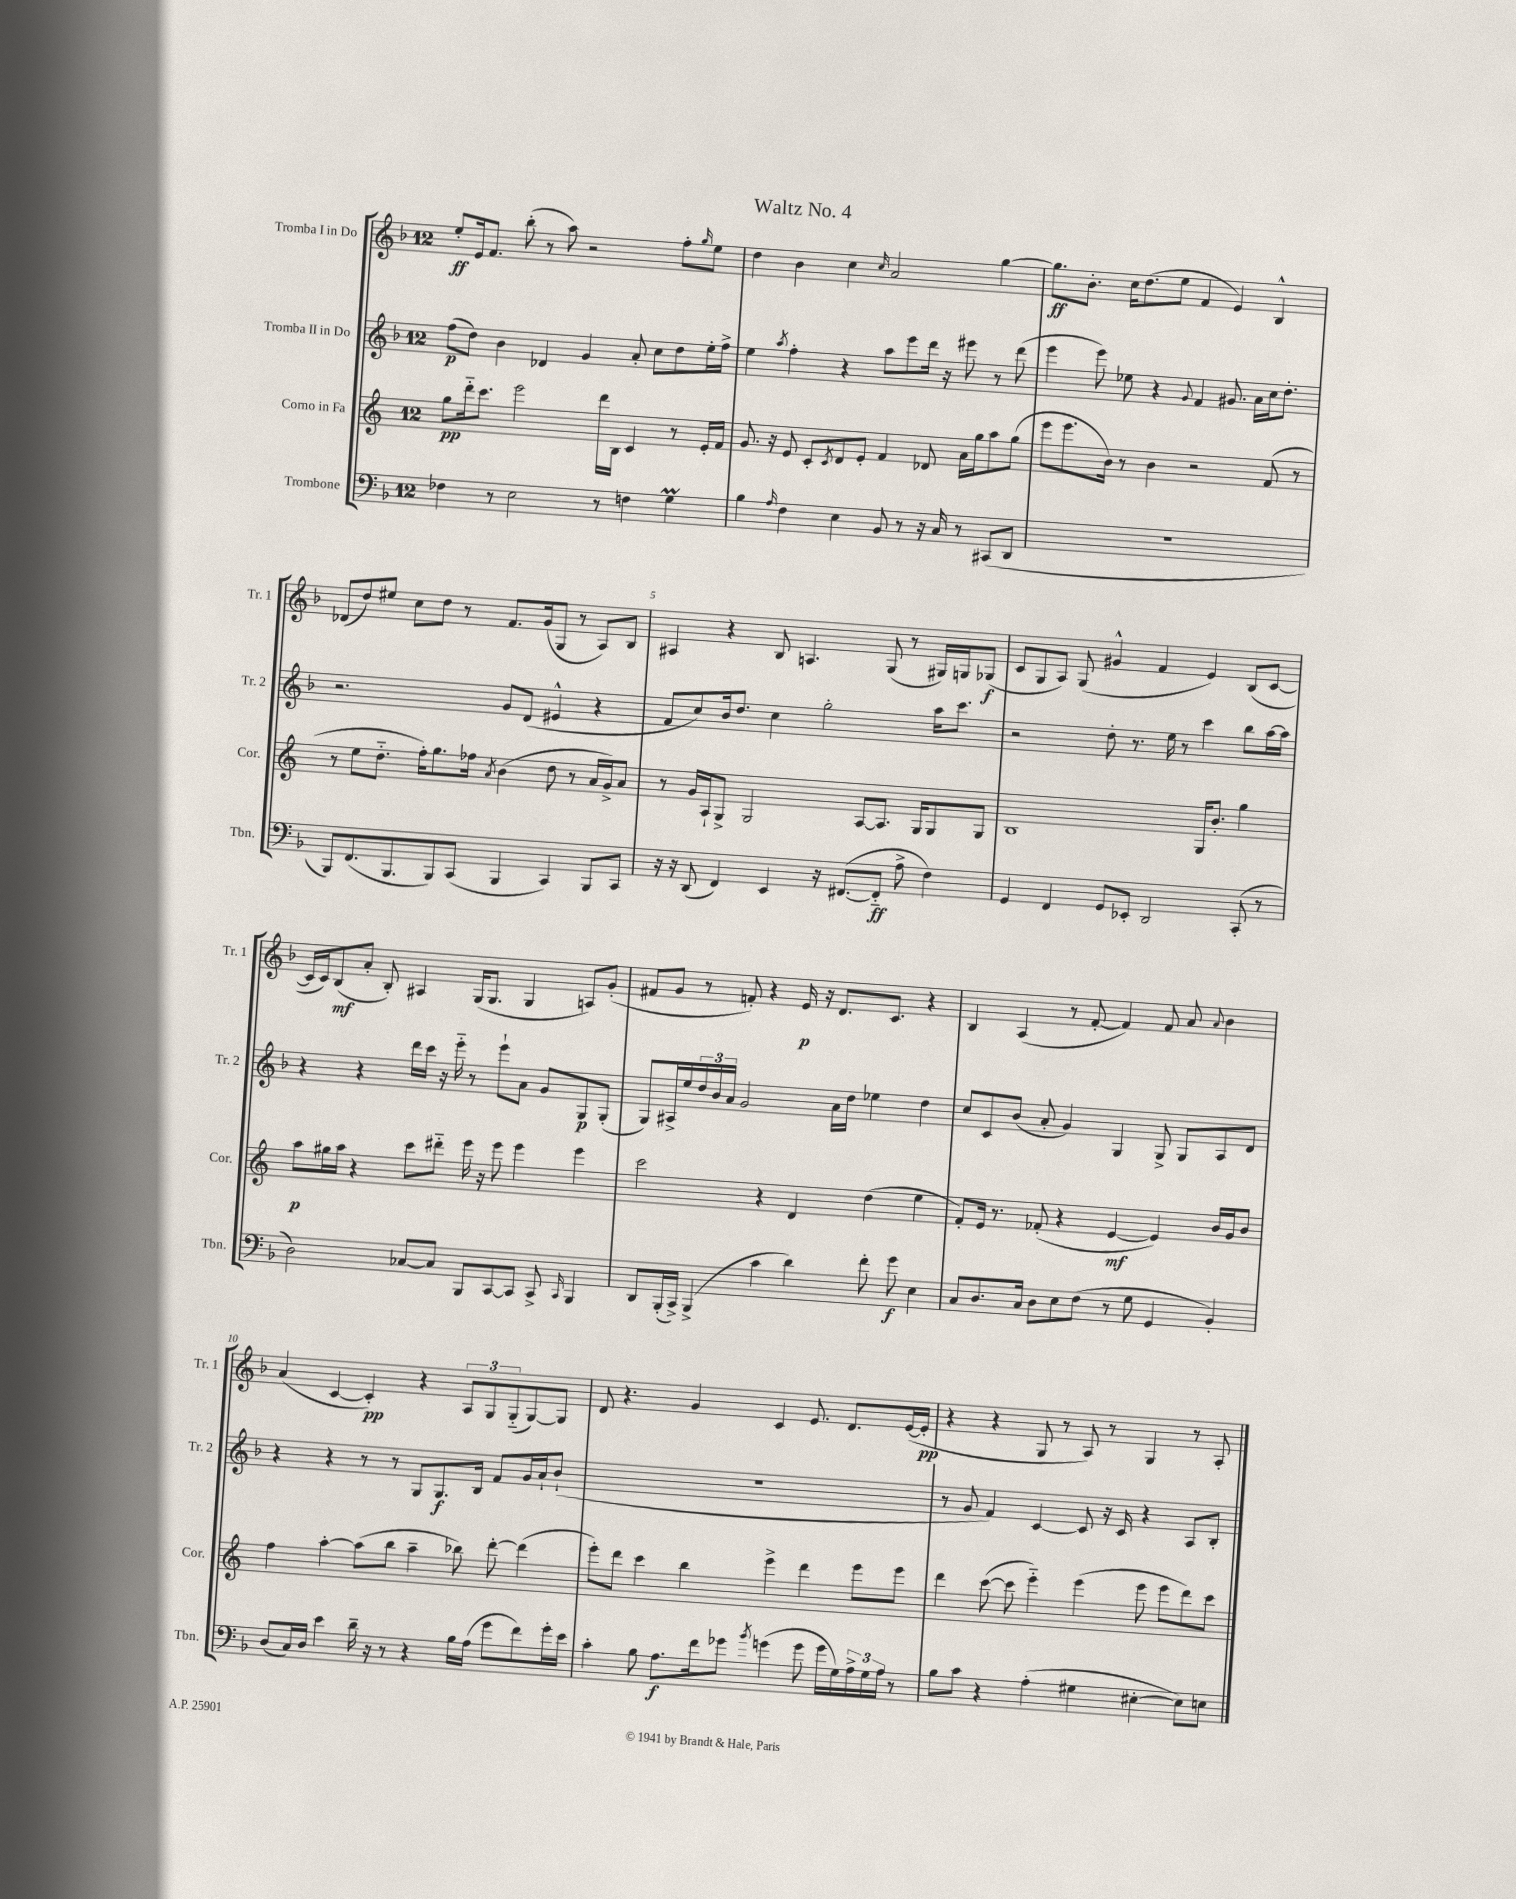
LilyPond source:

\header { title = "Waltz No. 4" }
<<
\new StaffGroup <<
\new Staff = "s0" \with { instrumentName = "Tromba I in Do" shortInstrumentName = "Tr. 1" } {
    \clef treble \key f \major \once \override Staff.TimeSignature.style = #'single-digit \time 12/8
    e''8-.\ff e'16 f'8. bes''8-.( r8 a''8) r2 f''8-. \grace { g''16 } e''8 |
    d''4 bes'4 c''4 \grace { c''16 } a'2 g''4~ |
    g''8.\ff bes'8.-. c''16 d''8.( e''8 f'4 e'4) bes4-^ |
    des'8( d''8) eis''8 c''8 d''8 r8 f'8. g'16( g8 r8 a8) bes8 |
    ais4 r4 bes8 a4. g8( r8 gis16) g16 ges8\f( |
    c'8 g8 a8) g8( gis'4-^ f'4 e'4) bes8( c'8~ |
    c'16 c'16) bes8\mf( a'8-. bes8-.) ais4 g16( g8. g4 a8) g'8-.( |
    fis'8 g'8 r8 f'8-.) r4 e'16\p r16 d'8. c'8. r4 |
    bes4 a4( r8 f'8~-. f'4) f'8 a'8 \appoggiatura { a'8 } bes'4 |
    a'4( c'4~ c'4-.\pp) r4 \tuplet 3/2 { a8 g8 g8-_( } g8~) g8 |
    d'8 r4. g'4 c'4 e'8. d'8. e'16~( e'16-.\pp |
    r4 r4 g8 r8 a8) r8 g4 r8 a8-. \bar "|." |
}
\new Staff = "s1" \with { instrumentName = "Tromba II in Do" shortInstrumentName = "Tr. 2" } {
    \clef treble \key f \major \once \override Staff.TimeSignature.style = #'single-digit \time 12/8
    f''8\p( d''8) bes'4 des'4 g'4 a'8-. c''8 d''8 e''16-. f''16-> |
    e''4 \acciaccatura { a''8 } f''4-. r4 a''8 e'''8 d'''16 r16 eis'''8 r8 d'''8( |
    e'''4 e'''8) ees''8 r4 \appoggiatura { g'8 } f'4 gis'8. a'16 c''16 d''8.-. |
    r2. g'8 d'8( eis'4-^ r4 |
    f'8 c''8) bes'16 d''8. c''4 g''2-. a''16 c'''8. |
    r2 d''8-. r8. e''16 r8 c'''4 bes''8 a''16~ a''16 |
    r4 r4 d'''16 c'''16 r16 e'''16-_ r8 e'''8-! a'8 g'8 g8\p g8-.( |
    g8) ais16-> e''16 \tuplet 3/2 { d''16 bes'16 a'16 } g'2 a'16 d''16 ees''4 d''4 |
    c''8 c'8 bes'8( a'8-. g'4) g4 g8-> g8 a8 d'8 |
    r4 r4 r8 r8 g8 g8.\f bes16 f'8 g'16 a'16-! bes'8-!( |
    R1. |
    r8 g'8 f'4) c'4~ c'8 r16 c'16 r4 a8 bes8-. \bar "|." |
}
\new Staff = "s2" \with { instrumentName = "Corno in Fa" shortInstrumentName = "Cor." } {
    \clef treble \key c \major \once \override Staff.TimeSignature.style = #'single-digit \time 12/8
    g''8\pp d'''16-_ c'''8. e'''2 d'''16 b16 c'4 r8 e'16-. f'16 |
    g'8. r16 e'8 c'8-. \acciaccatura { c'8 } d'8 e'8-. f'4 des'8 a'16 g''16 a''8 g''8( |
    e'''8 e'''8. b'16) r8 b'4 r2 f'8( r8 |
    r8 e''8 d''8.-_ f''16-.) g''8. fes''16 \acciaccatura { a'8 } b'4( d''8 r8 a'16 g'16->) a'8 |
    r8 g'16 a16-! g8-> g2 a8~ a8. g16 g8 g8 |
    b1 g16 b'8.-. g''4 |
    a''8\p gis''16 a''16 r4 c'''8 dis'''8-_ e'''16 r16 e'''8 e'''4 e'''4 |
    c'''2 r4 d'4 d''4( e''4 |
    f'8-.) e'16 r8. fes'8-.( r4 e'4~\mf e'4) b'16 g'16 b'8 |
    f''4 a''4~-. a''8( b''8 a''4-- bes''8) d'''8~-. d'''4( |
    e'''8-.) d'''8 c'''4 b''4 e'''4-> d'''4 e'''8 e'''8 |
    d'''4 c'''8~( c'''8 e'''4-_) e'''4( e'''8 e'''8 d'''8) c'''8 \bar "|." |
}
\new Staff = "s3" \with { instrumentName = "Trombone" shortInstrumentName = "Tbn." } {
    \clef bass \key f \major \once \override Staff.TimeSignature.style = #'single-digit \time 12/8
    fes4 r8 e2 r8 f4 g4\prall |
    bes4 \grace { a16 } f4 e4 bes,8 r8 r16 c16 r8 cis,8( d,8 |
    R1. |
    bes,,8) f,8.( bes,,8. bes,,8) c,8( bes,,4 c,4) bes,,8 c,8 |
    r16 r16 d,8( f,4) e,4 r16 fis,8.~( fis,8-_\ff a8-> f4) |
    g,4 f,4 g,8 ees,8-. d,2 c,8-.( r8 |
    d2) ces8~ ces8 bes,,8 c,8~ c,8 c,8-> \grace { c,16 } bes,,4 |
    d,8 bes,,16-.( c,16->) bes,,4->( c'4 d'4) f'8-. g'8\f e4 |
    c8 d8. c16 d8 e8 f8( r8 g8 g,4 bes,4-.) |
    d8( c16) d16 e'4 d'16-- r16 r8 r4 bes16 a16( g'8 f'8) g'16-. e'16 |
    c'4-. bes8 a8.\f f'16 ges'8 \acciaccatura { bes'8 } g'4( g'8 g'16 g16) \tuplet 3/2 { a16-> g16 a16 } r8 |
    bes8 c'8 r4 a4-.( gis4 eis4~-. eis8) e8 \bar "|." |
}
>>
>>
\layout { \context { \Score \override BarNumber.break-visibility = ##(#f #t #t) barNumberVisibility = #(every-nth-bar-number-visible 5) } }
